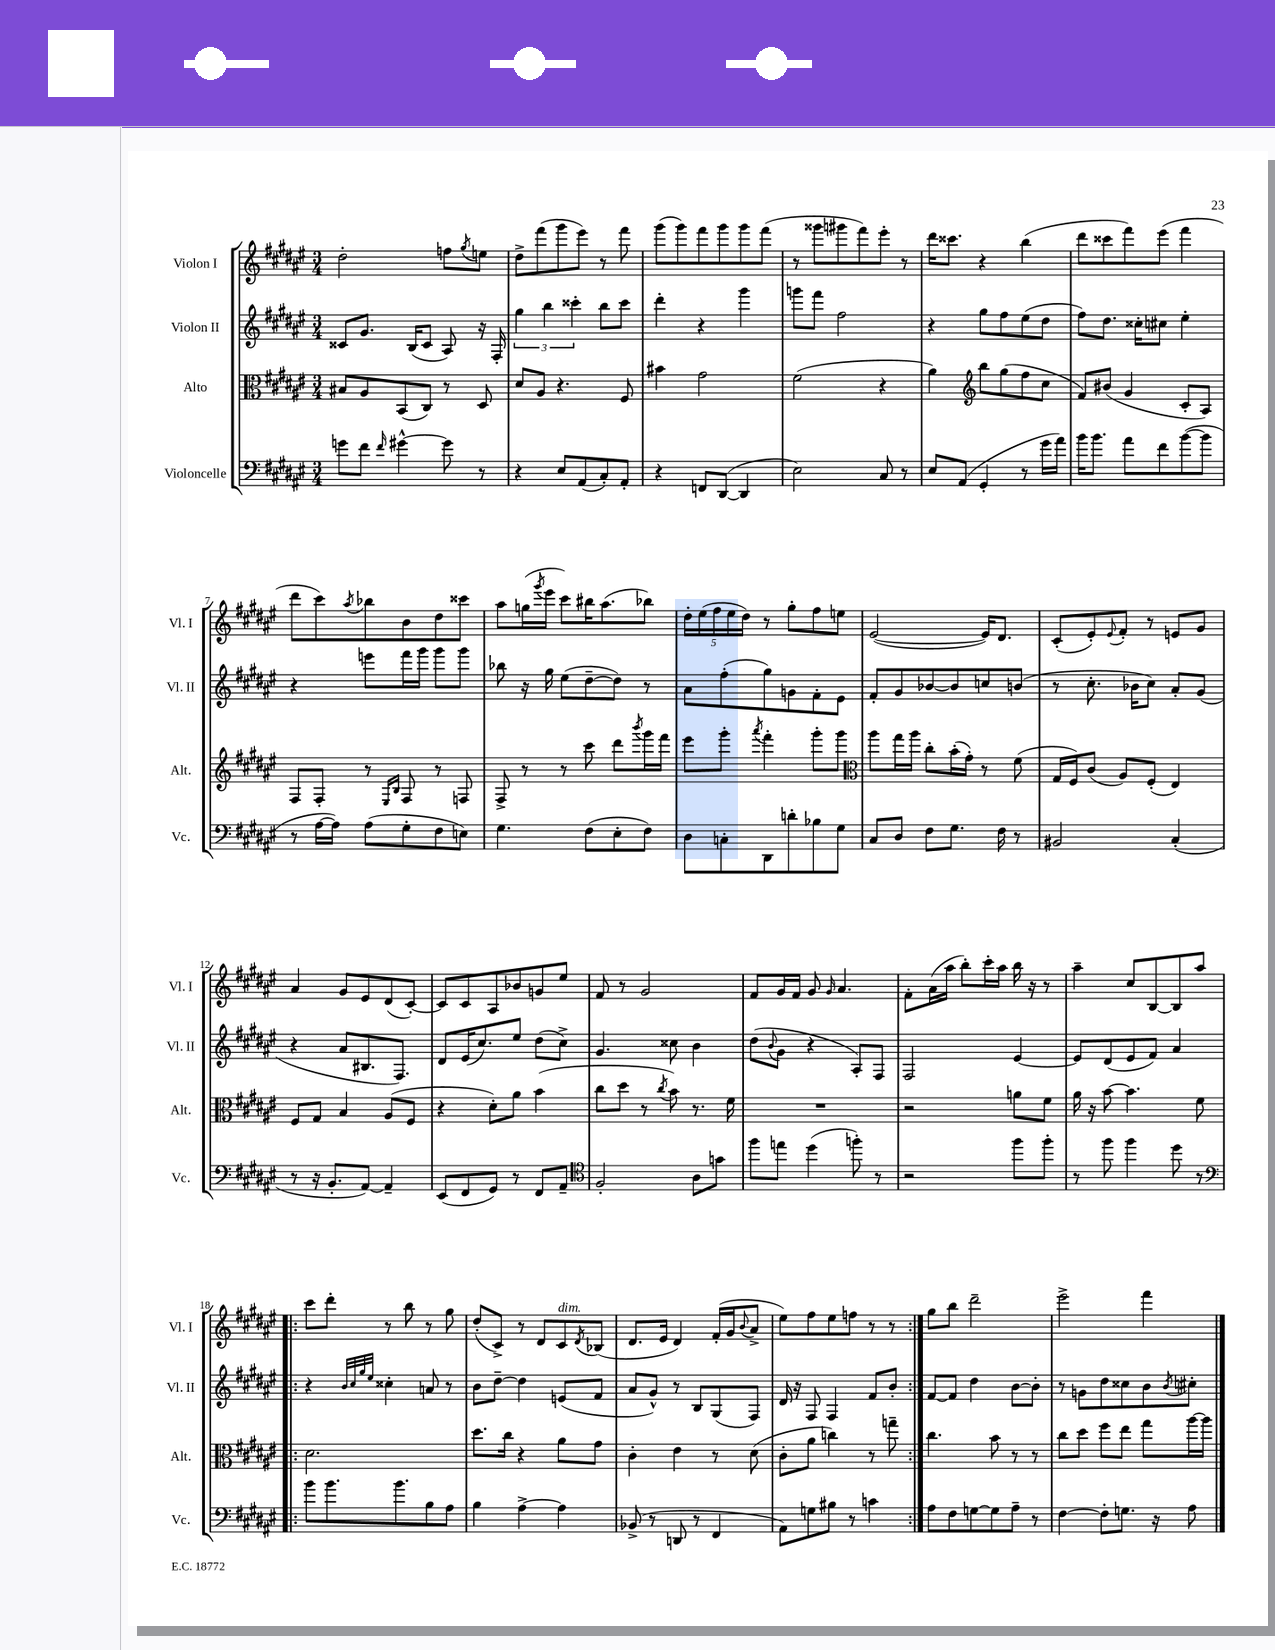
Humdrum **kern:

**kern	**kern	**kern	**kern
*part4	*part3	*part2	*part1
*staff4	*staff3	*staff2	*staff1
*I"Violoncelle	*I"Alto	*I"Violon II	*I"Violon I
*I'Vc.	*I'Alt.	*I'Vl. II	*I'Vl. I
*clefF4	*clefC3	*clefG2	*clefG2
*k[f#c#g#d#a#e#]	*k[f#c#g#d#a#e#]	*k[f#c#g#d#a#e#]	*k[f#c#g#d#a#e#]
*M3/4	*M3/4	*M3/4	*M3/4
=1	=1	=1	=1
8gn\L	8B#X/L	8c##X/L	2dd#'\
8f#\J	8A#/	8.g#/J	.
16qqf#/	.	.	.
[4g#X^^\	(8BB/	.	.
.	.	(16B/KL	.
.	8C#/J)	8c##/J	.
8g#\]	8r	8A#/)	8ffn\L
.	.	.	8qgg#/
8r	8D#/	16r	8een\J
.	.	16F#'/	.
=2	=2	=2	=2
4r	8d#/L	6gg#\	8dd#^\L
.	8A#/J	.	(8fff#\
.	.	6bb\	.
8E#/L	4.r	.	8ggg#\
.	.	6ccc##X'\	.
(8AA#/	.	.	8eee#\J)
8C#'/)	.	8bb\L	8r
8AA#'/J	8F#/	8ccc##\J	8fff#\
=3	=3	=3	=3
4r	4b#X\	4ddd#'\	(8ggg#\L
.	.	.	8ggg#\)
8FFn/L	2g#\	4r	8fff#\
([8DD#/J	.	.	8ggg#\
4DD#/]	.	4ggg#\	8ggg#\
.	.	.	(8fff#\J
=4	=4	=4	=4
2E#\)	(2f#\	8gggn\L	8r
.	.	8fff#\J	8ggg##X\L
.	.	2ff#\	8ggg#X\
.	.	.	8fff#\)
8C#/	4r	.	8eee#'\J
8r	.	.	8r
=5	=5	=5	=5
8E#/L	4a#\)	4r	16ddd#\KL
.	.	.	8.ccc##X\J
(8AA#/J	.	.	.
*	*clefG2	*	*
4GG#'/	8bb\L	8gg#\L	4r
.	(8gg#\	8ff#\	.
8r	8ff#\	(8ee#\	(4bb\
16g#\LL	8cc#\J	8dd#\J	.
16a#\JJ)	.	.	.
=6	=6	=6	=6
16b\KL	8f#/L)	8ff#\L)	8ddd#\L
8.b\J	.	.	.
.	(8b#X/J	8.dd#\J	8ccc##X\
8a#\L	4g#/	.	8fff#\)
.	.	16cc##X'\KL	.
8f#\	.	8cc#X\J	(8eee#\J
([8b\	8c#'/L	4ee#'\	4fff#\
8b\J]	8A#/J)	.	.
!!LO:LB:g=z
=7	=7	=7	=7
8r	8F#/L	4r	8ddd#\L
[16A#\LL	8F#'/J	.	8ccc#\)
16A#\JJ])	.	.	.
.	.	.	8qaa#/
(8A#\L	8r	8eeen\L	8bb-X\
.	16qqE#/LL	.	.
.	16qqB/JJ	.	.
8G#'\	8F#/	16fff#\L	8b\
.	.	16ggg#\JJ	.
8F#\	8r	8ggg#\L	8dd#\
8En\J)	8Fn/	8ggg#\J	8ccc##X\J
=8	=8	=8	=8
4.G#\	8F#^/	8bb-X\	8aa#\L
.	8r	16r	(16ggn\L
.	.	.	8qggg#/
.	.	16gg#\	16eee#\JJ
.	8r	(8ee#\L	8ccc#\L)
(8F#\L	8ccc#\	[8dd#~\	16bb#X\K
.	.	.	(8.aa#\
8E#'\	8ddd#\L	8dd#\J])	.
.	8qbbb/	.	.
8F#\J)	16ggg#\L	8r	8bb-X\J)
.	16fff#\JJ	.	.
=9	=9	=9	=9
8D#\L	8eee#\L	8a#\L	20dd#'\LL
.	.	.	(20ee#\
.	.	.	20ff#\
8Cn'\	8ggg#'\J	(8ff#'\	.
.	.	.	20ee#\
.	.	.	20dd#\JJ)
.	8qaaa#/	.	.
8DD#\	4fff#'\	8gg#\)	8r
8dn'\	.	8gn\	8gg#'\L
8B-X\	8ggg#'\L	8f#'\	8ff#\
8G#\J	8ggg#\J	8e#\J	8een\J
=10	=10	=10	=10
*	*clefC3	*	*
8C#/L	8aa#\L	8f#'/L	([2e#/
8D#/J	16gg#\L	8g#/	.
.	16aa#\JJ	.	.
8F#\L	8cc#'\L	[8b-X/	.
8.G#\J	(16b'\L	8b-/]	.
.	16g#'\JJ)	.	.
.	8r	8ccn/	16e#/KL])
16F#\	.	.	8.d#/J
8r	(8f#\	(8bn/J	.
=11	=11	=11	=11
2BB#X/	16G#/LL	8r	(8c#'/L
.	16F#/J)	.	.
.	(8c#/J	8.cc#'\	8e#'/)
.	.	.	8qqe#/
.	8A#/L)	.	8f#'/J
.	.	16b-X\KL	.
.	(8F#'/J	8cc#\J)	8r
(4C#'/	4E#/)	8a#'/L	8en/L
.	.	(8g#/J	8g#/J
!!LO:LB:g=z
=12	=12	=12	=12
8r	8F#/L	4r	4a#/
16r	8G#/J	.	.
8.BB'/L	.	.	.
.	4B/	8a#/L	8g#/L
[8AA#/J)	.	8.B#X/	8e#/
4AA#~/]	(8A#/L	.	(8d#/
.	.	8.F#/J)	.
.	8F#/J	.	[8c#'/J)
=13	=13	=13	=13
(8EE#/L	4r	8d#/L	8c#/L]
8FF#/	.	(16e#/K	8c#/
.	.	8.cc#/)	.
8GG#/J)	8d#'\L)	.	8A#/
8r	8a#\J	8ee#/J	8b-X/
8FF#/L	(4b\	(8dd#\L	8gn/
8AA#~/J	.	8cc#^\J)	8ee#/J
=14	=14	=14	=14
*clefC4	*	*	*
2F#'/	8cc#\L	4.g#/	8f#/
.	8dd#\J	.	8r
.	8r	.	2g#/
.	8qcc#/	.	.
.	8b\)	8cc##X\	.
8A#\L	8.r	4b\	.
8gn\J	.	.	.
.	16f#\	.	.
=15	=15	=15	=15
8ff#\L	2.r	(8dd#\L	8f#/L
.	.	8qqb/	.
8een\J	.	8g#\J	16g#/L
.	.	.	16f#/JJ
(4dd#\	.	4r	8g#/
.	.	.	16qqg#/
.	.	.	4.a#/
8ffn'\)	.	8A#'/L)	.
8r	.	8F#/J	.
=16	=16	=16	=16
2r	2r	2F#/	8f#'\L
.	.	.	(16a#\L
.	.	.	16aa#\JJ
.	.	.	8bb'\L)
.	.	.	16ccc#'\L
.	.	.	16aa#\JJ
8ff#\L	8an\L	[4e#/	16bb\
.	.	.	16r
8ff#'\J	8f#\J	.	8r
=17	=17	=17	=17
8r	16a#\	8e#/L]	4aa#~\
.	16r	.	.
8ff#\	[8b\	(8d#/	.
4ff#\	4.b\]	8e#/	8cc#/L
.	.	8f#/J)	[8B/
8dd#\	.	4a#/	8B/]
8r	8f#\	.	8aa#/J
!!LO:LB:g=z
=18!|:	=18!|:	=18!|:	=18!|:
*clefF4	*	*	*
8b\L	2.d#\	4r	8ccc#\L
8.b\	.	.	8ddd#'\J
.	.	32qqb/LLL	.
.	.	32qqcc#/	.
.	.	32qqgg#/	.
.	.	32qqee#/JJJ	.
.	.	4cc##X'\	8r
8.b\	.	.	.
.	.	.	8bb\
8B\	.	8an/	8r
8A#\J	.	8r	8gg#\
=19	=19	=19	=19
4B\	8.dd#\L	8b\L	(8dd#'/L
.	.	[8dd#~\J	8c#^/J)
.	16cc#\Jk	.	.
[4A#^\	4r	4dd#\]	8r
.	.	.	8d#/L
!	!	!	!LO:TX:a:i:t=dim.
4A#\]	8a#\L	(8en/L	8c#/
.	.	.	8qd#/
.	8g#\J	8f#/J	(8B-X/J
=20	=20	=20	=20
(8BB-X^/	4c#'\	8a#/L	8.d#/L
8r	.	8g#^^/J)	.
.	.	.	16e#/Jk
8DDn/	4e#\	8r	4d#/)
8r	.	8B/L	.
4FF#/	8r	(8G#/	(16f#'/LL
.	.	.	16g#/J
.	.	.	8qqb/
.	(8d#\	8F#/J)	8a#^/J
=21	=21	=21	=21
8AA#\L)	8c#'\L	16d#/	8ee#\L)
.	.	16r	.
8Gn\	8a#\J	8F#/	8ff#\
8B#X\J	4ccn\)	4F#/	8ee#\
8r	.	.	8ffn\J
4cn\	8r	8f#/L	8r
.	8ggn~\	8b'/J	8r
=22:|!	=22:|!	=22:|!	=22:|!
8A#\L	4.cc#\	[8f#/L	8gg#\L
8F#\	.	8f#/J]	8bb\J
[8Gn\	.	4dd#\	2ddd#~\
8G\]	8b\	.	.
8A#~\J	8r	[8b\L	.
8r	8r	8b'\J]	.
=23	=23	=23	=23
[4F#\	8cc#\L	8r	2eee#^\
.	8dd#\J	8gn\L	.
8F#'\L]	8ff#\L	8dd#\	.
8.Gn\J	8ee#\J	8cc##X\	.
.	8gg#\L	8b\	4fff#\
16r	.	.	.
.	.	8qb/	.
8A#\	[16aa#\L	8cc#X'\J	.
.	16aa#\JJ]	.	.
==	==	==	==
*-	*-	*-	*-
